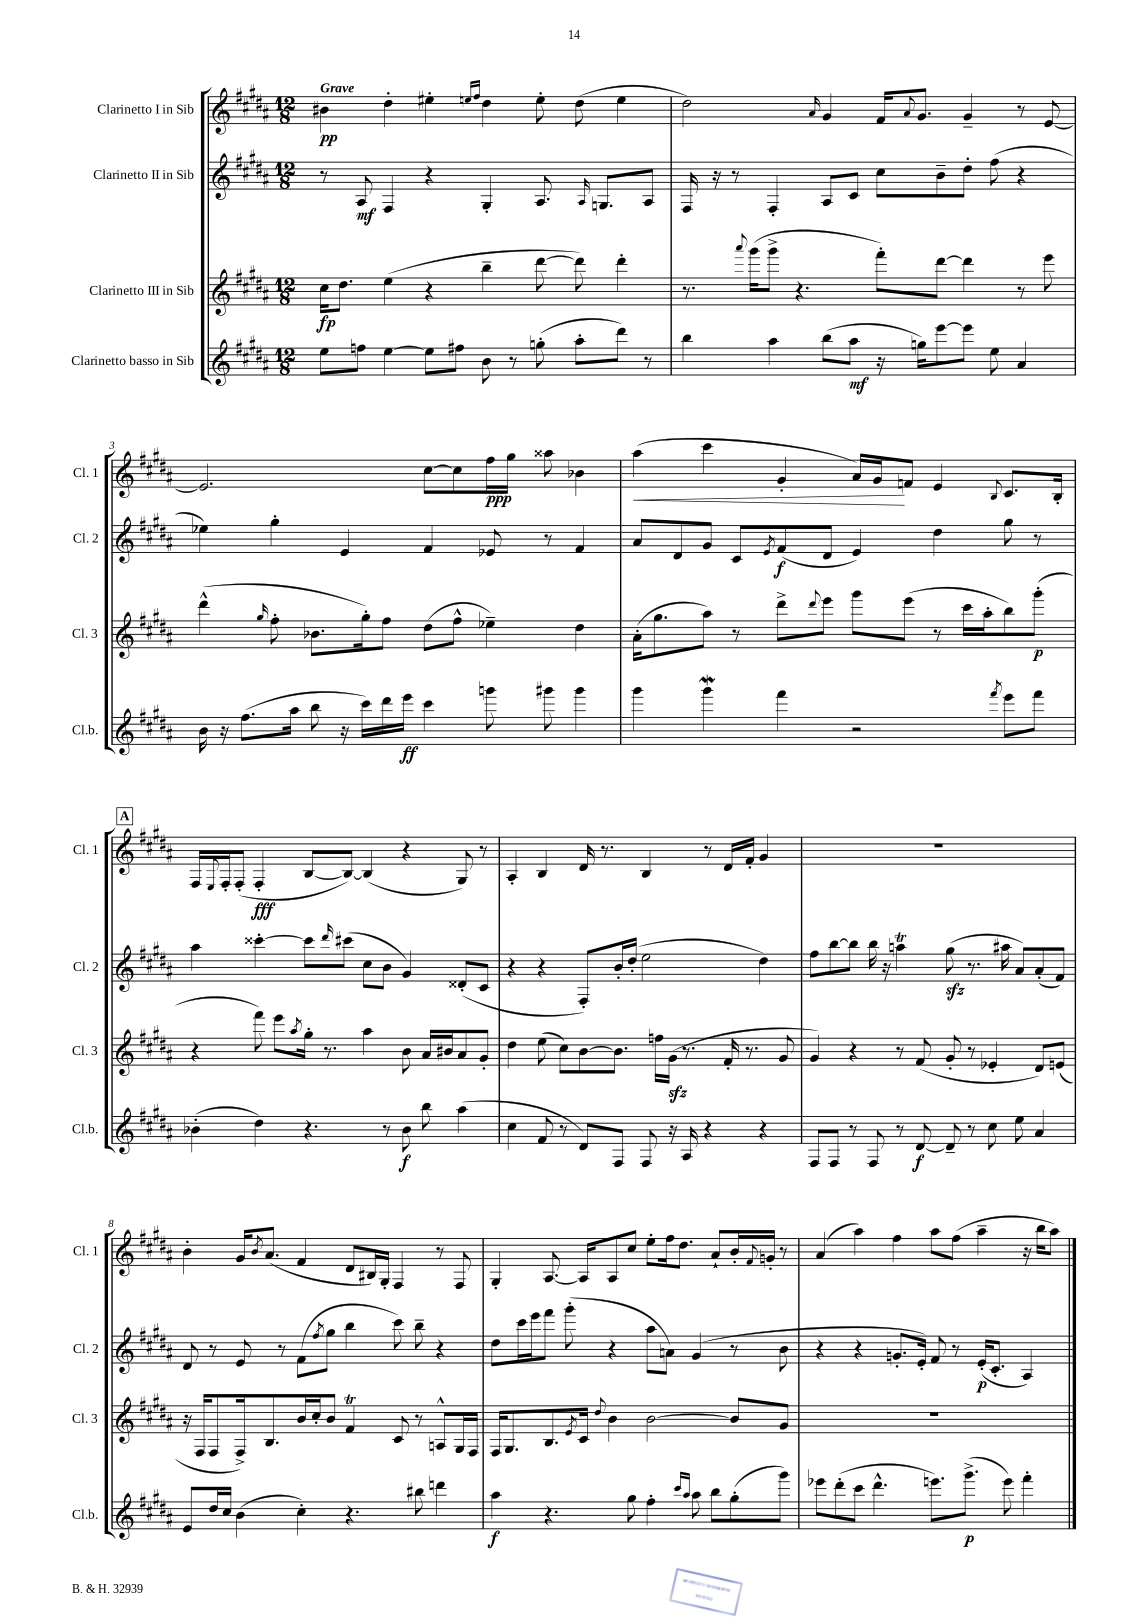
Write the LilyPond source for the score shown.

<<
\new StaffGroup <<
\new Staff = "s0" \with { instrumentName = "Clarinetto I in Sib" shortInstrumentName = "Cl. 1" } {
    \clef treble \key b \major \numericTimeSignature \time 12/8 \tempo "Grave"
    bis'4\pp dis''4-. eis''4-. \grace { e''16 fis''16 } dis''4 e''8-. dis''8( e''4 |
    dis''2) \grace { ais'16 } gis'4 fis'16 \appoggiatura { ais'8 } gis'8. gis'4-- r8 e'8~ |
    e'2. cis''8~ cis''8 fis''16\ppp gis''16 aisis''8 bes'4 |
    ais''4\<( cis'''4 gis'4-. ais'16) gis'16\! f'8 e'4 \appoggiatura { b8 } cis'8. b16-. |
    \mark \markup { \box "A" } fis16 \appoggiatura { e8 } fis16-. fis8-.( fis4-.\fff b8~ b8~) b4( r4 gis8) r8 |
    ais4-. b4 dis'16 r8. b4 r8 dis'16 fis'16-. gis'4 |
    R1. |
    b'4-. gis'16 \acciaccatura { b'8 } ais'8.( fis'4 dis'8 bis16) gis16-. fis4 r8 fis8 |
    gis4-. ais8.~ ais16 ais8 cis''8 e''8-. fis''16 dis''8. ais'8-! b'16-. \appoggiatura { fis'8 } g'16-. r8 |
    ais'4( ais''4) fis''4 ais''8 fis''8( ais''4-- r16 b''16 ais''8) \bar "|." |
}
\new Staff = "s1" \with { instrumentName = "Clarinetto II in Sib" shortInstrumentName = "Cl. 2" } {
    \clef treble \key b \major \numericTimeSignature \time 12/8
    r8 ais8\mf fis4 r4 gis4-. ais8. \grace { ais16 } g8. ais8 |
    fis16 r16 r8 fis4-. ais8 cis'8 cis''8 b'8-- dis''8-. fis''8( r4 |
    ees''4) gis''4-. e'4 fis'4 ees'8 r8 fis'4 |
    ais'8 dis'8 gis'8 cis'8 \acciaccatura { e'8 } fis'8\f( dis'8 e'4) dis''4 gis''8 r8 |
    \mark \markup { \box "A" } ais''4 cisis'''4~-. cisis'''8 \grace { dis'''16 } cis'''8( cis''8 b'8 gis'4) disis'8-.( cis'8 |
    r4 r4 fis8-.) b'16-. dis''16-.( e''2 dis''4) |
    fis''8 b''8~ b''8 b''16 r16 a''4\trill gis''8\sfz( r8. ais''16 ais'8) ais'8-.( fis'8) |
    dis'8 r8 e'8 r8 fis'8( \acciaccatura { fis''8 } gis''8 b''4 cis'''8) b''8-- r4 |
    dis''8 cis'''16 e'''16 fis'''8 gis'''8-.( r4 ais''8 a'8) gis'4( r8 b'8 |
    r4 r4 g'8.-. e'16-.) fis'8 r8 e'16-.\p( cis'8.-. ais4) \bar "|." |
}
\new Staff = "s2" \with { instrumentName = "Clarinetto III in Sib" shortInstrumentName = "Cl. 3" } {
    \clef treble \key b \major \numericTimeSignature \time 12/8
    cis''16\fp dis''8. e''4( r4 b''4-- dis'''8~ dis'''8) dis'''4-. |
    r8. \appoggiatura { ais'''8 } gis'''16( gis'''8-> r4. fis'''8-.) dis'''8~ dis'''4 r8 e'''8 |
    dis'''4-^( \grace { gis''16 } fis''8-. bes'8. gis''16-.) fis''8 dis''8( fis''8-^ ees''4--) dis''4 |
    ais'16-.( gis''8. ais''8) r8 dis'''8-> \appoggiatura { dis'''8 } e'''8 gis'''8 e'''8( r8 cis'''16 ais''16-. b''8) gis'''8-.\p( |
    \mark \markup { \box "A" } r4 fis'''8) e'''8 \acciaccatura { ais''8 } gis''16-. r8. ais''4 b'8 ais'16 bis'16 ais'8 gis'8-. |
    dis''4 e''8( cis''8) b'8~ b'8. f''16 gis'16\sfz( r8. fis'16-. r8. gis'8 |
    gis'4) r4 r8 fis'8( gis'8-. r8 ees'4-. dis'8) e'8( |
    r16 fis16 fis8 fis16->) b8. b'16 cis''16-. b'8 fis'4\trill cis'8 r8 a8-^ gis16 fis16 |
    fis16 gis8. b8. \acciaccatura { e'8 } cis'16 \appoggiatura { dis''8 } b'4 b'2~ b'8 gis'8 |
    R1. \bar "|." |
}
\new Staff = "s3" \with { instrumentName = "Clarinetto basso in Sib" shortInstrumentName = "Cl.b." } {
    \clef treble \key b \major \numericTimeSignature \time 12/8
    e''8 f''8 e''4~ e''8 fis''8 b'8 r8 g''8-.( ais''8-. dis'''8) r8 |
    b''4 ais''4 b''8( ais''8\mf r16 g''16) e'''8~ e'''8 e''8 ais'4 |
    b'16 r16 fis''8.( ais''16 b''8 r16 cis'''16) dis'''16 e'''16\ff cis'''4 g'''8 gis'''8 gis'''4 |
    gis'''4 gis'''4\mordent fis'''4 r2 \acciaccatura { fis'''8 } e'''8 fis'''8 |
    \mark \markup { \box "A" } bes'4-.( dis''4) r4. r8 bes'8\f b''8 ais''4( |
    cis''4 fis'8 r8 dis'8) fis8 fis8 r16 ais16 r4 r4 |
    fis8 fis8 r8 fis8 r8 dis'8~\f dis'8-- r8 cis''8 e''8 ais'4 |
    e'8 dis''16 cis''16 b'4( cis''4-.) r4. bis''8 d'''4 |
    ais''4\f r4. gis''8 fis''4-. \grace { cis'''16 ais''16 } ais''8 b''8 gis''8-.( gis'''8) |
    ees'''8 dis'''8-.( cis'''8 dis'''4.-^ e'''8.) gis'''8.->\p( e'''8) fis'''4-. \bar "|." |
}
>>
>>
